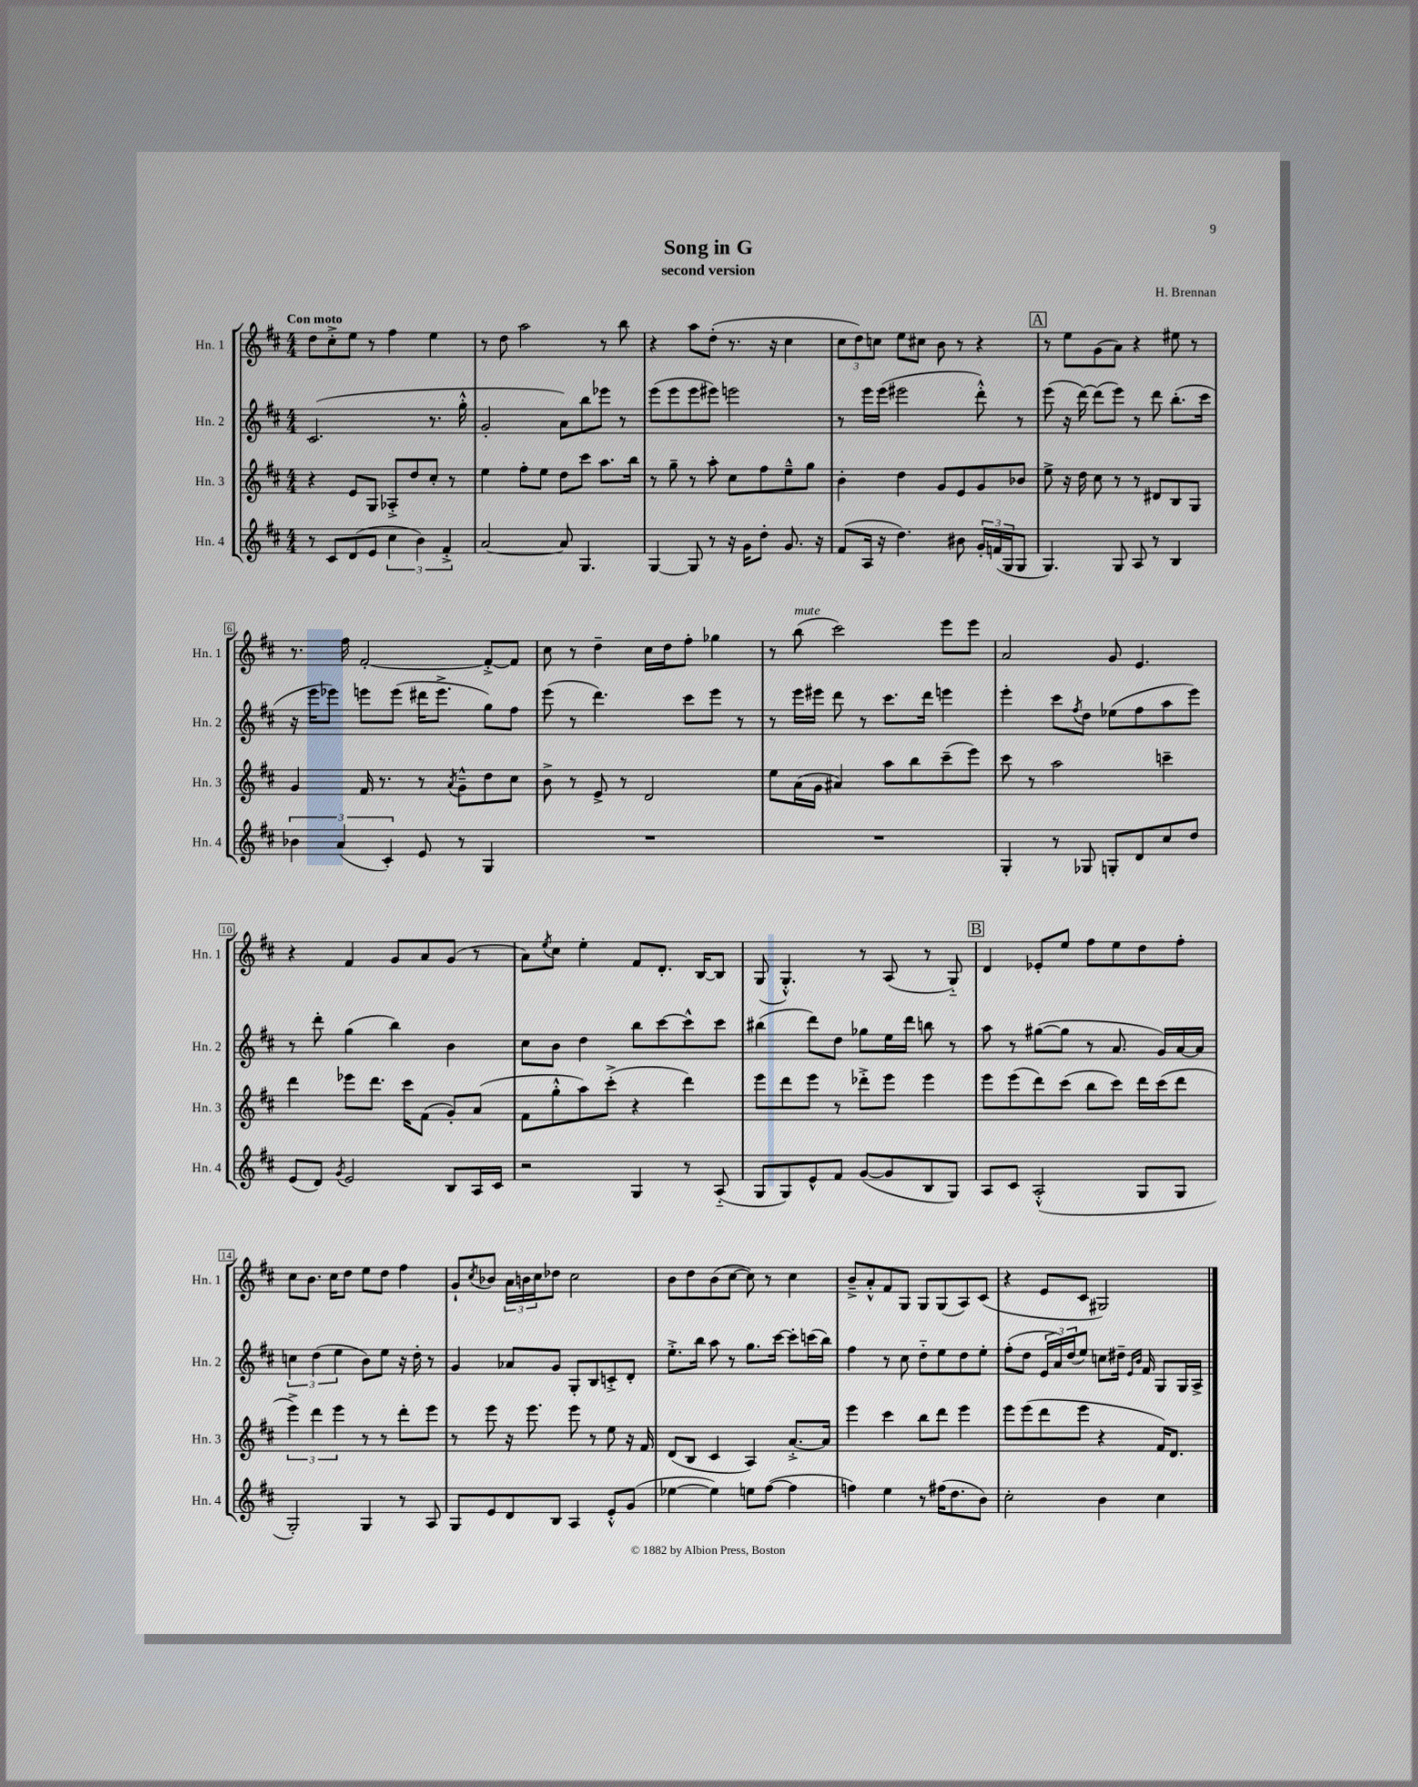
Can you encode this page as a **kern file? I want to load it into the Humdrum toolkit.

**kern	**kern	**kern	**kern
*staff4	*staff3	*staff2	*staff1
*clefG2	*clefG2	*clefG2	*clefG2
*k[f#c#]	*k[f#c#]	*k[f#c#]	*k[f#c#]
*M4/4	*M4/4	*M4/4	*M4/4
8r	4r	(2.c#	8dd
8c#	.	.	8cc#'^
(8d	8e	.	8ee
8e	8G	.	8r
6cc#	8A-'^	.	4ff#
.	8dd	.	.
6b)	.	.	.
.	8cc#'	8.r	4ee
6f#'^	.	.	.
.	8r	.	.
.	.	16gg'^^	.
=	=	=	=
[2a	4ee	2g'	8r
.	.	.	8dd
.	8ff#'	.	2aa
.	8ee	.	.
8a]	8dd	8a)	.
4.G	8ccc#	8bb	.
.	8.aa	8eee-	8r
.	.	8r	8bb
.	16bb	.	.
=	=	=	=
[4G	8r	(8eee	4r
.	8gg~	8eee	.
8G]	8r	8eee	8aa
8r	8aa'	8eee#)	(8dd'
16r	8cc#	2eee	8.r
16g	.	.	.
8dd'	8ff#	.	.
.	.	.	16r
8.g	8ee~^^	.	4cc#
.	8gg	.	.
16r	.	.	.
=	=	=	=
(8f#	4b'	8r	12cc#
.	.	.	12dd)
16A	.	16eee	.
.	.	.	12cc
16r	.	(16eee	.
4.dd)	4dd	2eee#	8ee
.	.	.	8cc#
.	8g	.	8b
8b#	8e	.	8r
24g'	8g	8ddd'^^)	4r
(24f	.	.	.
24G	.	.	.
8G	8b-	8r	.
=	=	=	=
4.G)	8ee^	(8eee	8r
.	16r	16r	8ee
.	16dd	[16ddd)	.
.	8cc#	(8ddd]	(8g
8G	8r	8eee)	8a)
8A	8r	8r	4r
8r	8d#	8ddd	.
4B	8B	(8.bb'	8ee#
.	8G	.	8r
.	.	16ccc#	.
=	=	=	=
6b-	4g	16r	8.r
.	.	16eee	.
.	.	8eee-)	.
(6a	.	.	.
.	.	.	16ff#
.	16f#	8eee	[2f#'
.	8.r	.	.
6c#')	.	.	.
.	.	(8eee	.
8e	8r	16ddd#	.
.	.	8.eee^	.
.	8qa	.	.
8r	8g~^^	.	.
4G	8dd	8gg)	8f#'^_
.	8cc#	8ff#	8f#]
=	=	=	=
1r	8b^	(8eee	8cc#
.	8r	8r	8r
.	8e^	4.ddd)	4dd~
.	8r	.	.
.	2d	.	16cc#
.	.	.	16dd
.	.	8ccc#	8ff#'
.	.	8eee	4gg-
.	.	8r	.
=	=	=	=
1r	8ee	8r	8r
.	(16a	16eee	(8bb
.	16g	16eee#	.
.	4a#)	8ddd	2ccc#)
.	.	8r	.
.	8aa	8.ccc#	.
.	8bb	.	.
.	.	16ddd	.
.	(8ccc#~	4eee	8eee
.	8eee)	.	8eee
=	=	=	=
4G'	8ccc#	4eee'	2a
.	8r	.	.
8r	2aa	8ccc#	.
.	.	8qff#	.
8G-	.	8dd	.
8G'	.	(8ee-	8g
8d	.	8ff#	4.e
8cc#	4ccc~	8aa	.
8dd	.	8eee)	.
=	=	=	=
(8e	4ddd	8r	4r
8d)	.	8ddd'	.
8qg	.	.	.
2e	8eee-	(4gg	4f#
.	8.ddd	.	.
.	.	4bb)	8g
.	16ccc#	.	.
.	(8f#	.	8a
8B	8g')	4b	(8g
16A	(8a	.	8r
16c#	.	.	.
=	=	=	=
2r	8f#	8cc#	8a)
.	.	.	8qee
.	8gg'^^	8b	8cc#
.	8aa)	4dd	4ee'
.	(8ccc#'^	.	.
4G	4r	8bb	8f#
.	.	[8ccc#	8.d'
8r	4ddd)	8ccc#^^]	.
.	.	.	[16B
(8A'~	.	8ccc#	8B]
=	=	=	=
8G	8eee	(4bb#	(8G
8G)	8ddd	.	4.G'^^)
8e^^	8eee	8ddd)	.
8f#	8r	8dd	.
([8g	8ddd-'^	8gg-	8r
8g]	8eee	16ee	(8A
.	.	16ddd	.
8B	4eee	8bb	8r
8G)	.	8r	8G'~)
=	=	=	=
8A	8eee	8aa	4d
8c#	(8eee	8r	.
(2A'^^	8ddd)	([8gg#	8e-'
.	(8ccc#	8gg#]	8ee
.	8bb	8r	8ff#
.	8ccc#)	8.a	8ee
8G	16ddd	.	8dd
.	(16ccc#	16g)	.
8G	8ddd	[16a	8ff#'
.	.	16a]	.
=	=	=	=
2G')	6eee^)	6cc	8cc#
.	.	.	8.b
.	6ddd	(6dd	.
.	.	.	16cc#
.	6eee	6ee	.
.	.	.	8dd
4G	8r	8b)	8ee
.	8r	8ee	8dd
8r	8ddd'	16r	4ff#
.	.	16dd'	.
8A	8eee	8r	.
=	=	=	=
8G	8r	4g	8g`
.	.	.	8qcc#
8e	8eee	.	8b-
8d	16r	8a-	24a
.	.	.	24b
.	8.eee	.	.
.	.	.	24cc#
8B	.	8g	8dd-
4A	8eee	8G'	2cc#
.	8r	8B	.
8e'^^	8ee	8c'^	.
(8g	16r	8d'	.
.	16f#	.	.
=	=	=	=
[4ee-	(8d	8.ee'^	8b
.	8B	.	8dd
.	.	16bb	.
4ee-])	4c#	8aa	(8b
.	.	8r	[8cc#
8ee	4A)	8.gg	8cc#])
([8ff#	.	.	8r
.	.	[16ccc#	.
4ff#]	[8.a'^	8ccc#']	4cc#
.	.	(16ccc	.
.	16a]	16bb)	.
=	=	=	=
4ff)	4eee	4ff#	8b~^
.	.	.	8a'^^
4ee	4ccc#	8r	8f#
.	.	8cc#	8G
8r	8bb	8dd'~	8G
(16ff#	8ddd	8ee	(8G
8.dd	.	.	.
.	4eee	8dd	8A)
8b)	.	8ee'	(8c#
=	=	=	=
2cc#'	8eee	(8ff#'	4r
.	(8eee	8dd	.
.	8ddd	24e	8e
.	.	24a)	.
.	.	(24dd	.
.	8eee	8ee)	8c#
4b	4r	8cc	2G#)
.	.	16dd#~	.
.	.	16qqe	.
.	.	16qqb	.
.	.	16f#	.
4cc#	16f#)	8G	.
.	8.d	.	.
.	.	16G	.
.	.	16A^	.
==	==	==	==
*-	*-	*-	*-
